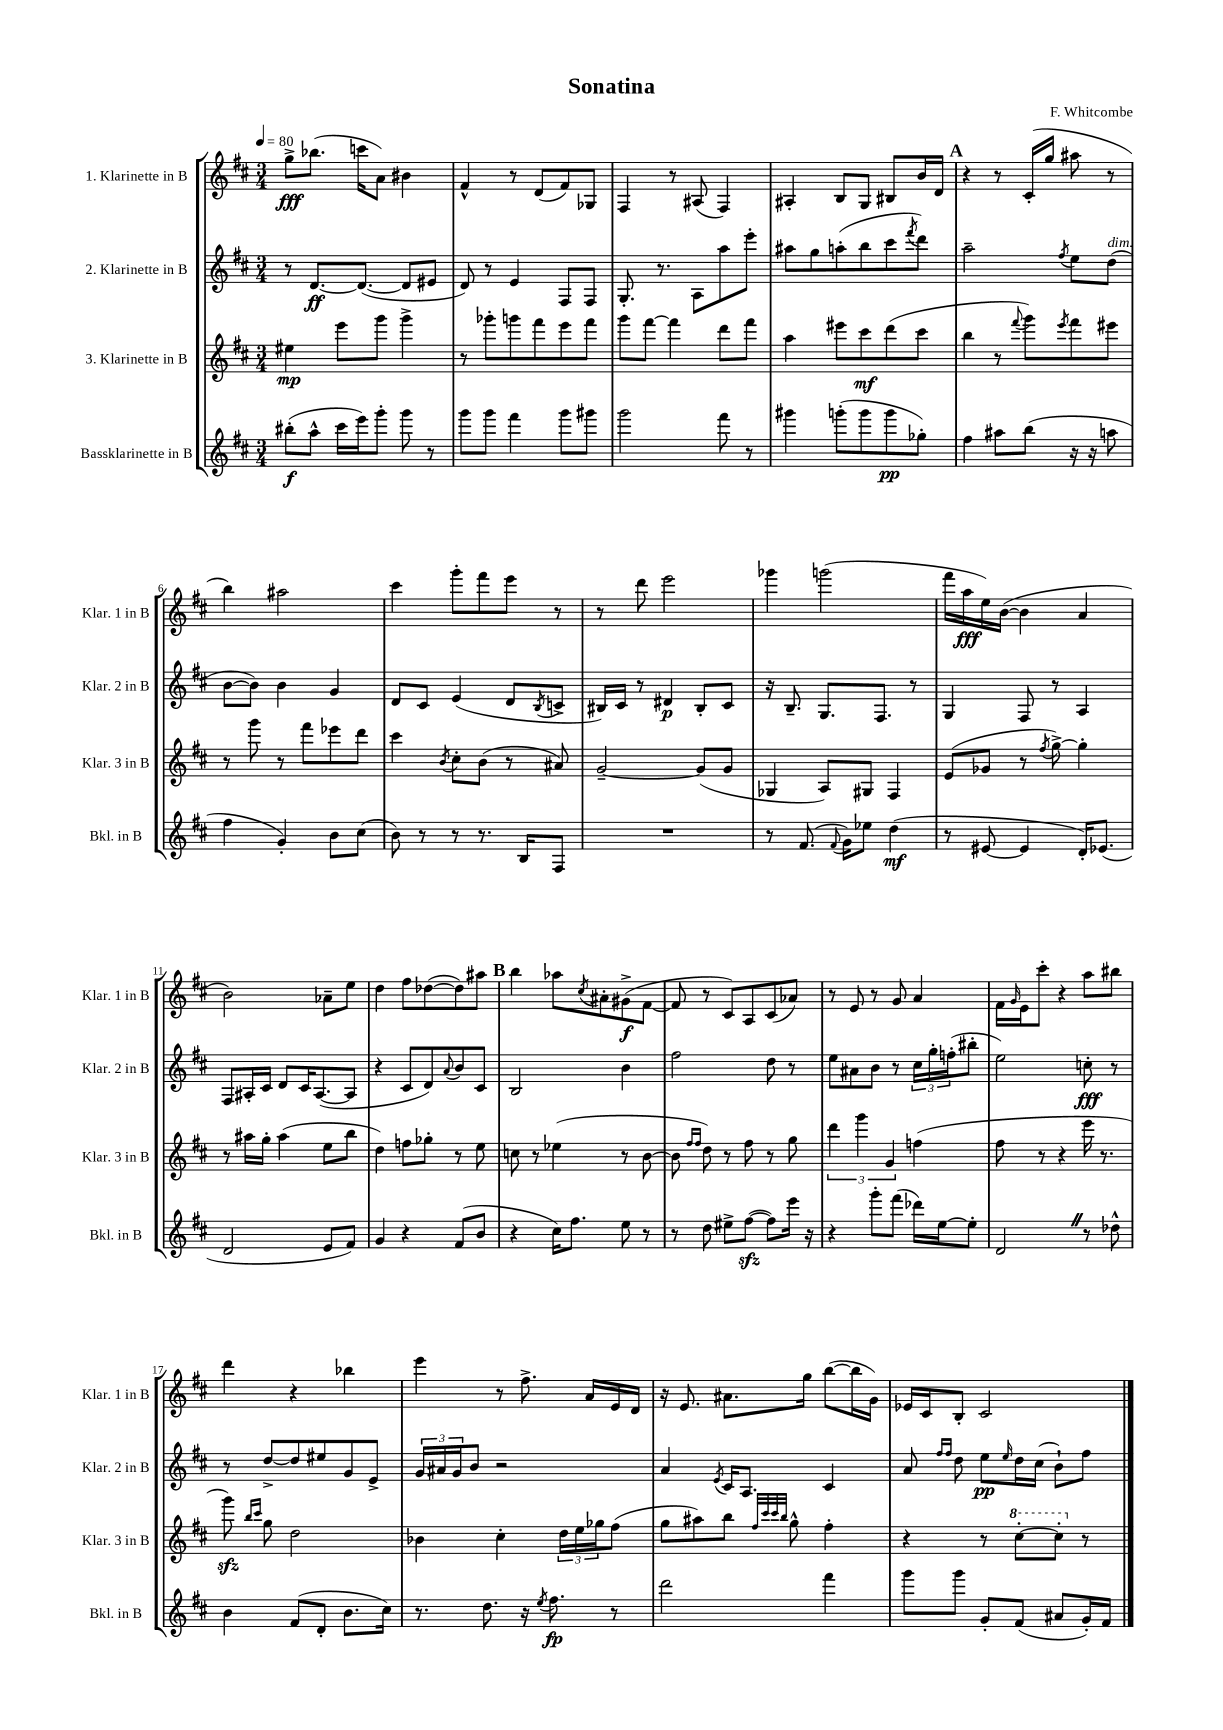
\header { title = "Sonatina" composer = "F. Whitcombe" }
<<
\new StaffGroup <<
\new Staff = "s0" \with { instrumentName = "1. Klarinette in B" shortInstrumentName = "Klar. 1 in B" } {
    \clef treble \key d \major \numericTimeSignature \time 3/4 \tempo 4 = 80
    g''8->\fff bes''8.( c'''16 a'8) bis'4 |
    fis'4-^ r8 d'8( fis'8) ges8 |
    fis4 r8 ais8( fis4) |
    ais4-. b8 g8 bis8 b'16 d'16 |
    \mark \markup { \bold "A" } r4 r8 cis'16-.( g''16 ais''8 r8 |
    b''4) ais''2 |
    cis'''4 g'''8-. fis'''8 e'''8 r8 |
    r8 d'''8 e'''2 |
    ges'''4 g'''2( |
    fis'''16 a''16\fff e''16) b'16~( b'4 a'4 |
    b'2) aes'8-- e''8 |
    d''4 fis''8 des''8~( des''8) ais''8 |
    \mark \markup { \bold "B" } b''4 aes''8 \acciaccatura { cis''8 } ais'8-. gis'8->\f( fis'8~ |
    fis'8 r8 cis'8) a8 cis'8( aes'8) |
    r8 e'8 r8 g'8 a'4 |
    fis'16 \grace { g'16 } e'16 cis'''8-. r4 a''8 bis''8 |
    d'''4 r4 bes''4 |
    e'''4 r8 fis''8.-> a'16 e'16 d'16 |
    r16 e'8. ais'8. g''16 b''8~( b''16 g'16) |
    ees'16 cis'16 b8-. cis'2 \bar "|." |
}
\new Staff = "s1" \with { instrumentName = "2. Klarinette in B" shortInstrumentName = "Klar. 2 in B" } {
    \clef treble \key d \major \numericTimeSignature \time 3/4
    r8 d'8.~\ff d'8.~( d'8 eis'8 |
    d'8) r8 e'4 fis8 fis8 |
    g8.-. r8. a8 a''8 e'''8-. |
    ais''8 g''8 a''8-.( b''8 cis'''8 \acciaccatura { fis'''8 } d'''8) |
    \mark \markup { \bold "A" } a''2-- \acciaccatura { fis''8 } e''8 d''8^\markup { \italic "dim." }( |
    b'8~ b'8) b'4 g'4 |
    d'8 cis'8 e'4( d'8 \acciaccatura { b8 } c'8-> |
    bis16) cis'16 r8 dis'4\p bis8-. cis'8 |
    r16 b8.-- g8. fis8. r8 |
    g4 fis8 r8 a4 |
    fis8 ais16-. cis'16 d'8 cis'16 ais8.~( ais8 |
    r4 cis'8 d'8) \appoggiatura { a'8 } b'8 cis'8 |
    \mark \markup { \bold "B" } b2 b'4 |
    fis''2 d''8 r8 |
    e''8 ais'8 b'8 r8 \tuplet 3/2 { cis''16 g''16-. f''16-.( } bis''8-. |
    e''2) c''8-.\fff r8 |
    r8 d''8~-> d''8 eis''8 g'8 e'8-> |
    \tuplet 3/2 { g'16 ais'16 g'16 } b'8 r2 |
    a'4 \acciaccatura { e'8 } cis'16 a8. cis'4 |
    a'8 \grace { fis''16 fis''16 } d''8 e''8\pp \grace { e''16 } d''16 cis''16( b'8-!) fis''8 \bar "|." |
}
\new Staff = "s2" \with { instrumentName = "3. Klarinette in B" shortInstrumentName = "Klar. 3 in B" } {
    \clef treble \key d \major \numericTimeSignature \time 3/4
    eis''4\mp e'''8 g'''8 g'''4-> |
    r8 ges'''8-. g'''8 fis'''8 e'''8 fis'''8 |
    g'''8 fis'''8~ fis'''4 d'''8 fis'''8 |
    a''4 eis'''8 cis'''8\mf d'''8( cis'''8 |
    \mark \markup { \bold "A" } b''4 r8 \appoggiatura { fis'''8 } g'''8) \acciaccatura { e'''8 } fis'''8 eis'''8 |
    r8 g'''8 r8 fis'''8 ees'''8 d'''8 |
    cis'''4 \acciaccatura { b'8 } cis''8-. b'8( r8 ais'8) |
    g'2~-- g'8( g'8 |
    ges4 a8) gis8 fis4 |
    e'8( ges'8 r8 \acciaccatura { fis''8 } g''8~->) g''4-. |
    r8 ais''16 g''16-. ais''4( e''8 b''8 |
    d''4) f''8 ges''8-. r8 e''8 |
    \mark \markup { \bold "B" } c''8 r8 ees''4( r8 b'8~ |
    b'8 \grace { fis''16 fis''16 } d''8) r8 fis''8 r8 g''8 |
    \tuplet 3/2 { d'''4 g'''4 g'4 } f''4( |
    fis''8 r8 r4 e'''16 r8. |
    g'''8\sfz) \grace { b''16 cis'''16 } g''8 d''2 |
    bes'4 cis''4-. \tuplet 3/2 { d''16 e''16 ges''16 } fis''8( |
    g''8 ais''8) b''8 \grace { fis''32 cis'''32 cis'''32 b''32 } g''8-^ fis''4-. |
    r4 r8 \ottava #1 cis'''8~-. cis'''8-. \ottava #0 r8 \bar "|." |
}
\new Staff = "s3" \with { instrumentName = "Bassklarinette in B" shortInstrumentName = "Bkl. in B" } {
    \clef treble \key d \major \numericTimeSignature \time 3/4
    bis''8-.\f( a''8-^ cis'''16 e'''16) g'''8-. g'''8 r8 |
    g'''8 g'''8 fis'''4 g'''8 gis'''8 |
    g'''2 fis'''8 r8 |
    gis'''4 g'''8-.( g'''8 g'''8\pp ges''8-.) |
    \mark \markup { \bold "A" } fis''4 ais''8 b''8( r16 r16 a''8 |
    fis''4 g'4-.) b'8 cis''8( |
    b'8) r8 r8 r8. b16 fis8 |
    R2. |
    r8 fis'8.( \appoggiatura { fis'8 } g'16) ees''8 d''4\mf( |
    r8 eis'8~ eis'4 d'16-.) ees'8.( |
    d'2 e'8 fis'8) |
    g'4 r4 fis'8( b'8 |
    \mark \markup { \bold "B" } r4 cis''16) fis''8. e''8 r8 |
    r8 d''8 eis''8-> fis''8~\sfz( fis''8) e'''16 r16 |
    r4 g'''8-. fis'''8( des'''16) e''16~ e''8-. |
    d'2 \once \override BreathingSign.text = \markup { \musicglyph "scripts.caesura.straight" } \breathe r8 des''8-^ |
    b'4 fis'8( d'8-. b'8. cis''16) |
    r8. d''8. r16 \acciaccatura { e''8 } fis''8.\fp r8 |
    d'''2 fis'''4 |
    g'''8 g'''8 g'8-. fis'8( ais'8 g'16-.) fis'16 \bar "|." |
}
>>
>>
